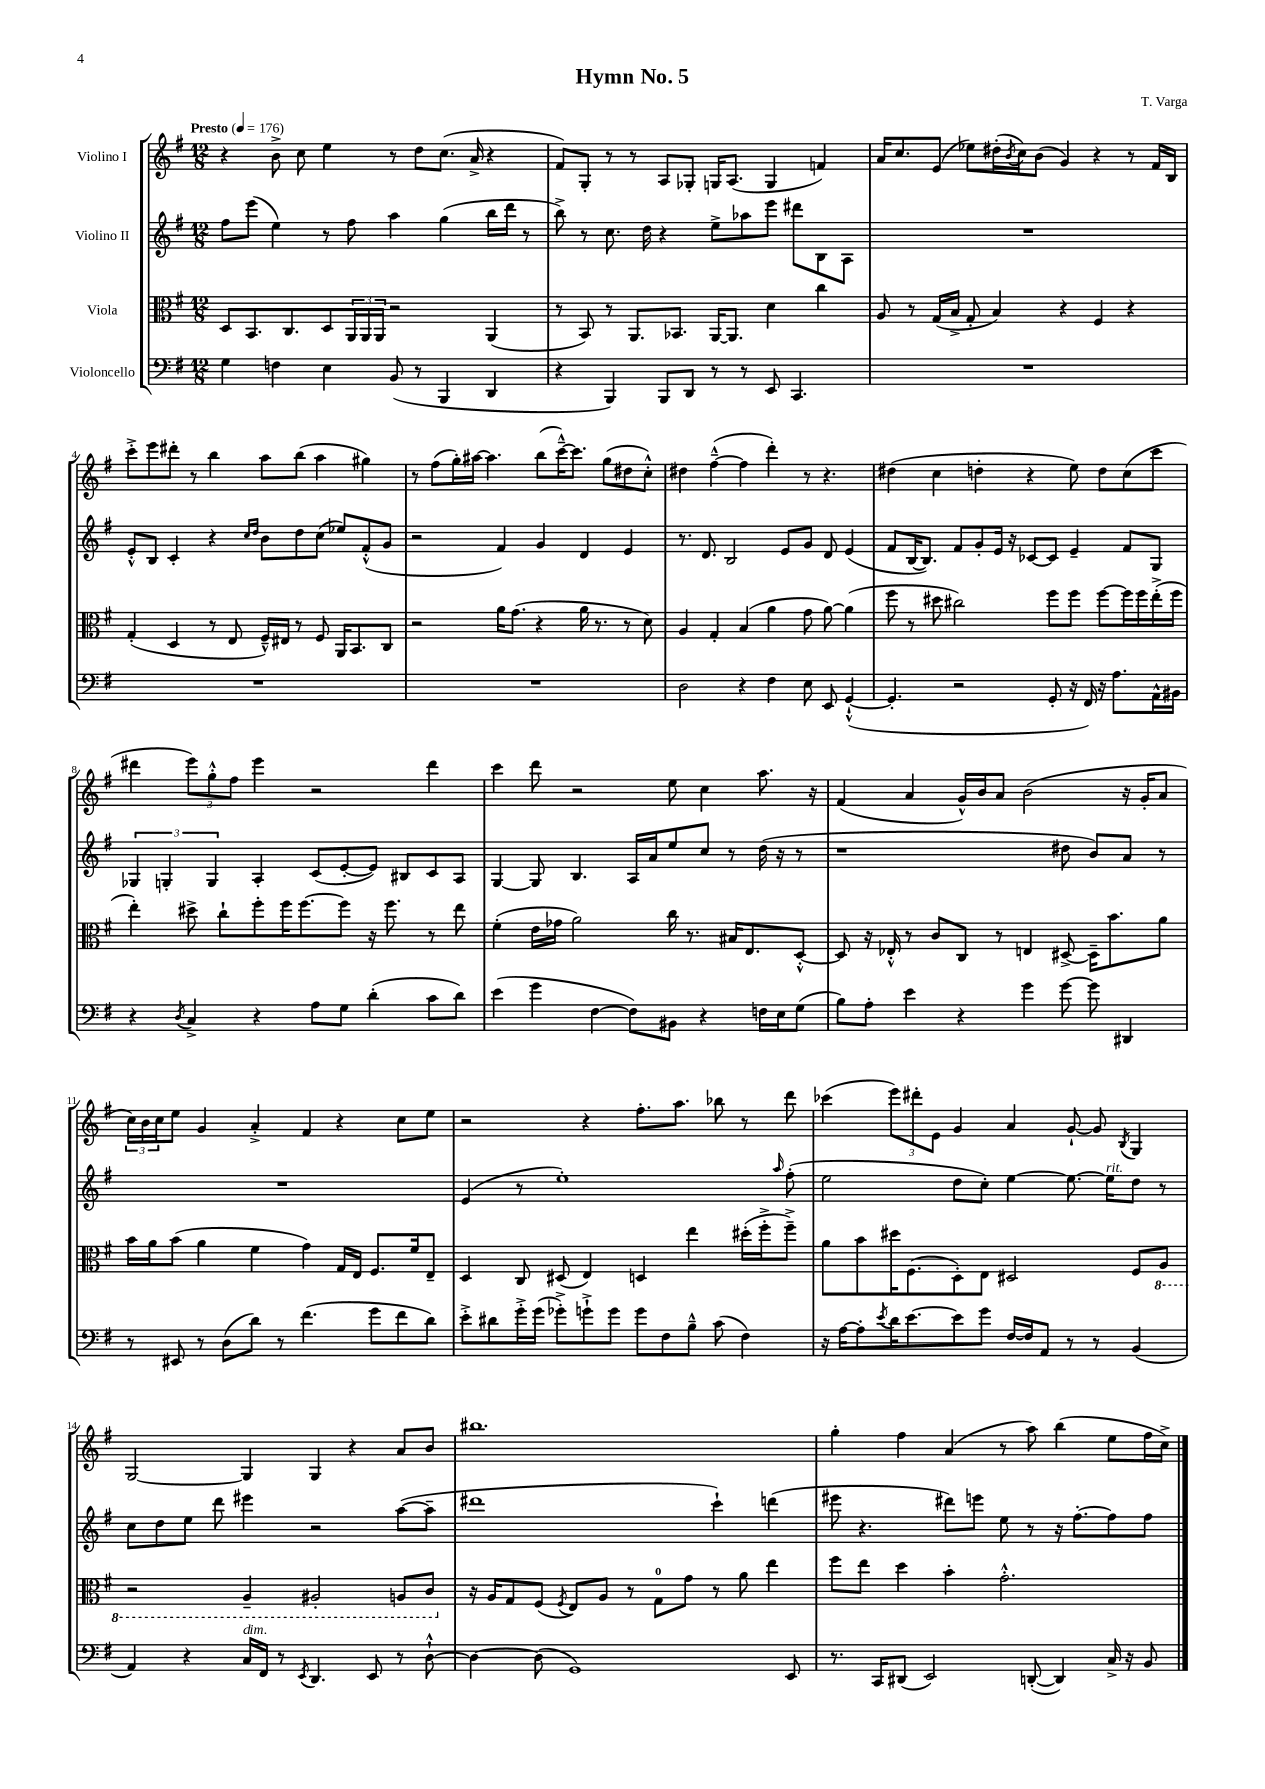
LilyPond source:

\header { title = "Hymn No. 5" composer = "T. Varga" }
<<
\new StaffGroup <<
\new Staff = "s0" \with { instrumentName = "Violino I" } {
    \clef treble \key g \major \numericTimeSignature \time 12/8 \tempo "Presto" 4 = 176
    r4 b'8-> c''8 e''4 r8 d''8 c''8.( a'16-> r4 |
    fis'8) g8-. r8 r8 a8 ges8-. g16 a8.( g4 f'4) |
    a'16 c''8. e'8( ees''8) dis''16-.( \acciaccatura { b'8 } c''16) b'8( g'4) r4 r8 fis'16 b16 |
    c'''8-.-> e'''8 dis'''8-. r8 b''4 a''8 b''8( a''4 gis''4) |
    r8 fis''8( g''16-.) ais''16~ ais''4. b''8( c'''16~---^) c'''8. g''8( dis''8 c''8-.-^) |
    dis''4 fis''4~---^( fis''4 d'''4-.) r8 r4. |
    dis''4( c''4 d''4-. r4 e''8) d''8 c''8( c'''8 |
    dis'''4 \tuplet 3/2 { e'''8) g''8-.-^ fis''8 } e'''4 r2 dis'''4 |
    c'''4 d'''8 r2 e''8 c''4 a''8. r16 |
    fis'4( a'4 g'16-^) b'16 a'8 b'2( r16 g'16-. a'8 |
    \tuplet 3/2 { c''16) b'16 c''16 } e''8 g'4 a'4-.-> fis'4 r4 c''8 e''8 |
    r2 r4 fis''8.-. a''8. bes''8 r8 d'''8 |
    ces'''4( \tuplet 3/2 { e'''8) dis'''8-. e'8 } g'4 a'4 g'8~-! g'8 \acciaccatura { b8 } g4 |
    g2~ g4 g4 r4 a'8 b'8 |
    bis''1. |
    g''4-. fis''4 a'4( r8 a''8) b''4( e''8 fis''16 c''16->) \bar "|." |
}
\new Staff = "s1" \with { instrumentName = "Violino II" } {
    \clef treble \key g \major \numericTimeSignature \time 12/8
    fis''8 e'''8( e''4) r8 fis''8 a''4 g''4( b''16 d'''16 r8 |
    b''8->) r8 c''8. d''16 r4 e''8-> aes''8 e'''8 dis'''8 b8 a8 |
    R1. |
    e'8-.-^ b8 c'4-. r4 \grace { c''16 d''16 } b'8 d''8 c''8( ees''8) fis'8-.-^( g'8 |
    r2 fis'4) g'4 d'4 e'4 |
    r8. d'8. b2 e'8 g'8 d'8 e'4( |
    fis'8 b16~ b8.) fis'8 g'8-. e'16 r16 ces'8~ ces'8 e'4-- fis'8 g8 |
    \tuplet 3/2 { ges4 g4-. g4 } a4-. c'8( e'8~-. e'8) bis8 c'8 a8 |
    g4~ g8 b4. a16 a'16 e''8 c''8 r8 d''16( r16 r8 |
    r1 dis''8 b'8) a'8 r8 |
    R1. |
    e'4( r8 e''1-.) \grace { a''16 } fis''8-.( |
    e''2 d''8 c''8-.) e''4~ e''8.~ e''16^\markup { \italic "rit." } d''8 r8 |
    c''8 d''8 e''8 d'''8 eis'''4 r2 a''8~( a''8-- |
    dis'''1 c'''4-!) d'''4( |
    eis'''8 r4. dis'''8) e'''8 e''8 r8 r16 fis''8.~-. fis''8 fis''8 \bar "|." |
}
\new Staff = "s2" \with { instrumentName = "Viola" } {
    \clef alto \key g \major \numericTimeSignature \time 12/8
    d8 b,8. c8. d8 \tuplet 3/2 { a,16 a,16 a,16 } r2 a,4( |
    r8 b,8) r8 a,8. bes,8. a,16~ a,8. d'4 c''4 |
    a8 r8 g16( b16-> g8-. b4) r4 fis4 r4 |
    g4-.( d4 r8 e8 fis16---^) eis16 r8 fis8 a,16 b,8. c8 |
    r2 a'16 g'8.( r4 a'16 r8. r8 d'8) |
    a4 g4-. b4( a'4 g'8 a'8~) a'4( |
    fis''8 r8 dis''8 cis''2) fis''8 fis''8 fis''8~ fis''16 fis''16 e''16-.->( fis''16 |
    e''4-.) dis''8-> c''8-! fis''8-. fis''16 fis''8.~ fis''8 r16 fis''8. r8 e''8 |
    fis'4-.( e'16 ges'16 a'2) c''16 r8. bis16 e8. d8~-.-^ |
    d8 r16 ees16-.-^ r8 c'8 c8 r8 e4 dis8~-> dis16-- b'8. a'8 |
    b'16 a'16 b'8( a'4 fis'4 g'4) g16 e16 fis8. fis'16 e8-- |
    d4 c8 dis8( e4) d4 e''4 dis''16-.( fis''16-.-> fis''8--->) |
    a'8 b'8 dis''16 fis8.( d8-.) e8 dis2 fis8 \ottava #-1 a,8 |
    r2 a,4-- ais,2-. a,8 c8 \ottava #0 |
    r16 a16 g8 fis8( \acciaccatura { fis8 } e8) a8 r8 g8-0 g'8 r8 a'8 e''4 |
    fis''8 e''8 d''4 b'4-. g'2.-.-^ \bar "|." |
}
\new Staff = "s3" \with { instrumentName = "Violoncello" } {
    \clef bass \key g \major \numericTimeSignature \time 12/8
    g4 f4 e4 b,8( r8 b,,4 d,4 |
    r4 b,,4) b,,8 d,8 r8 r8 e,8 c,4. |
    R1. |
    R1. |
    R1. |
    d2 r4 fis4 e8 e,8 g,4~-!-^( |
    g,4.-. r2 g,8-. r16 fis,16) r16 a8. a,16-^ bis,16 |
    r4 \acciaccatura { d8 } c4-> r4 a8 g8 d'4-.( c'8 d'8) |
    e'4( g'4 fis4~ fis8) bis,8 r4 f16 e16 g8( |
    b8) a8-. e'4 r4 g'4 g'8~ g'8 dis,4 |
    r8 eis,8 r8 d8( d'8) r8 fis'4.( g'8 fis'8 d'8) |
    e'8-.-> dis'8 g'16-.-> g'16( ges'8-.->) g'8-!-> g'8 g'8 fis8 b8---^ c'8( fis4) |
    r16 a16~ a8-. \acciaccatura { e'8 } d'16 e'8.~ e'8 g'8 fis16~ fis16 a,8 r8 r8 b,4( |
    a,4) r4 c16^\markup { \italic "dim." } fis,16 r8 \acciaccatura { e,8 } d,4. e,8 r8 d8~-!-^ |
    d4~ d8( g,1) e,8 |
    r8. c,16 dis,8( e,2) d,8~-.( d,4) c16-> r16 b,8 \bar "|." |
}
>>
>>
